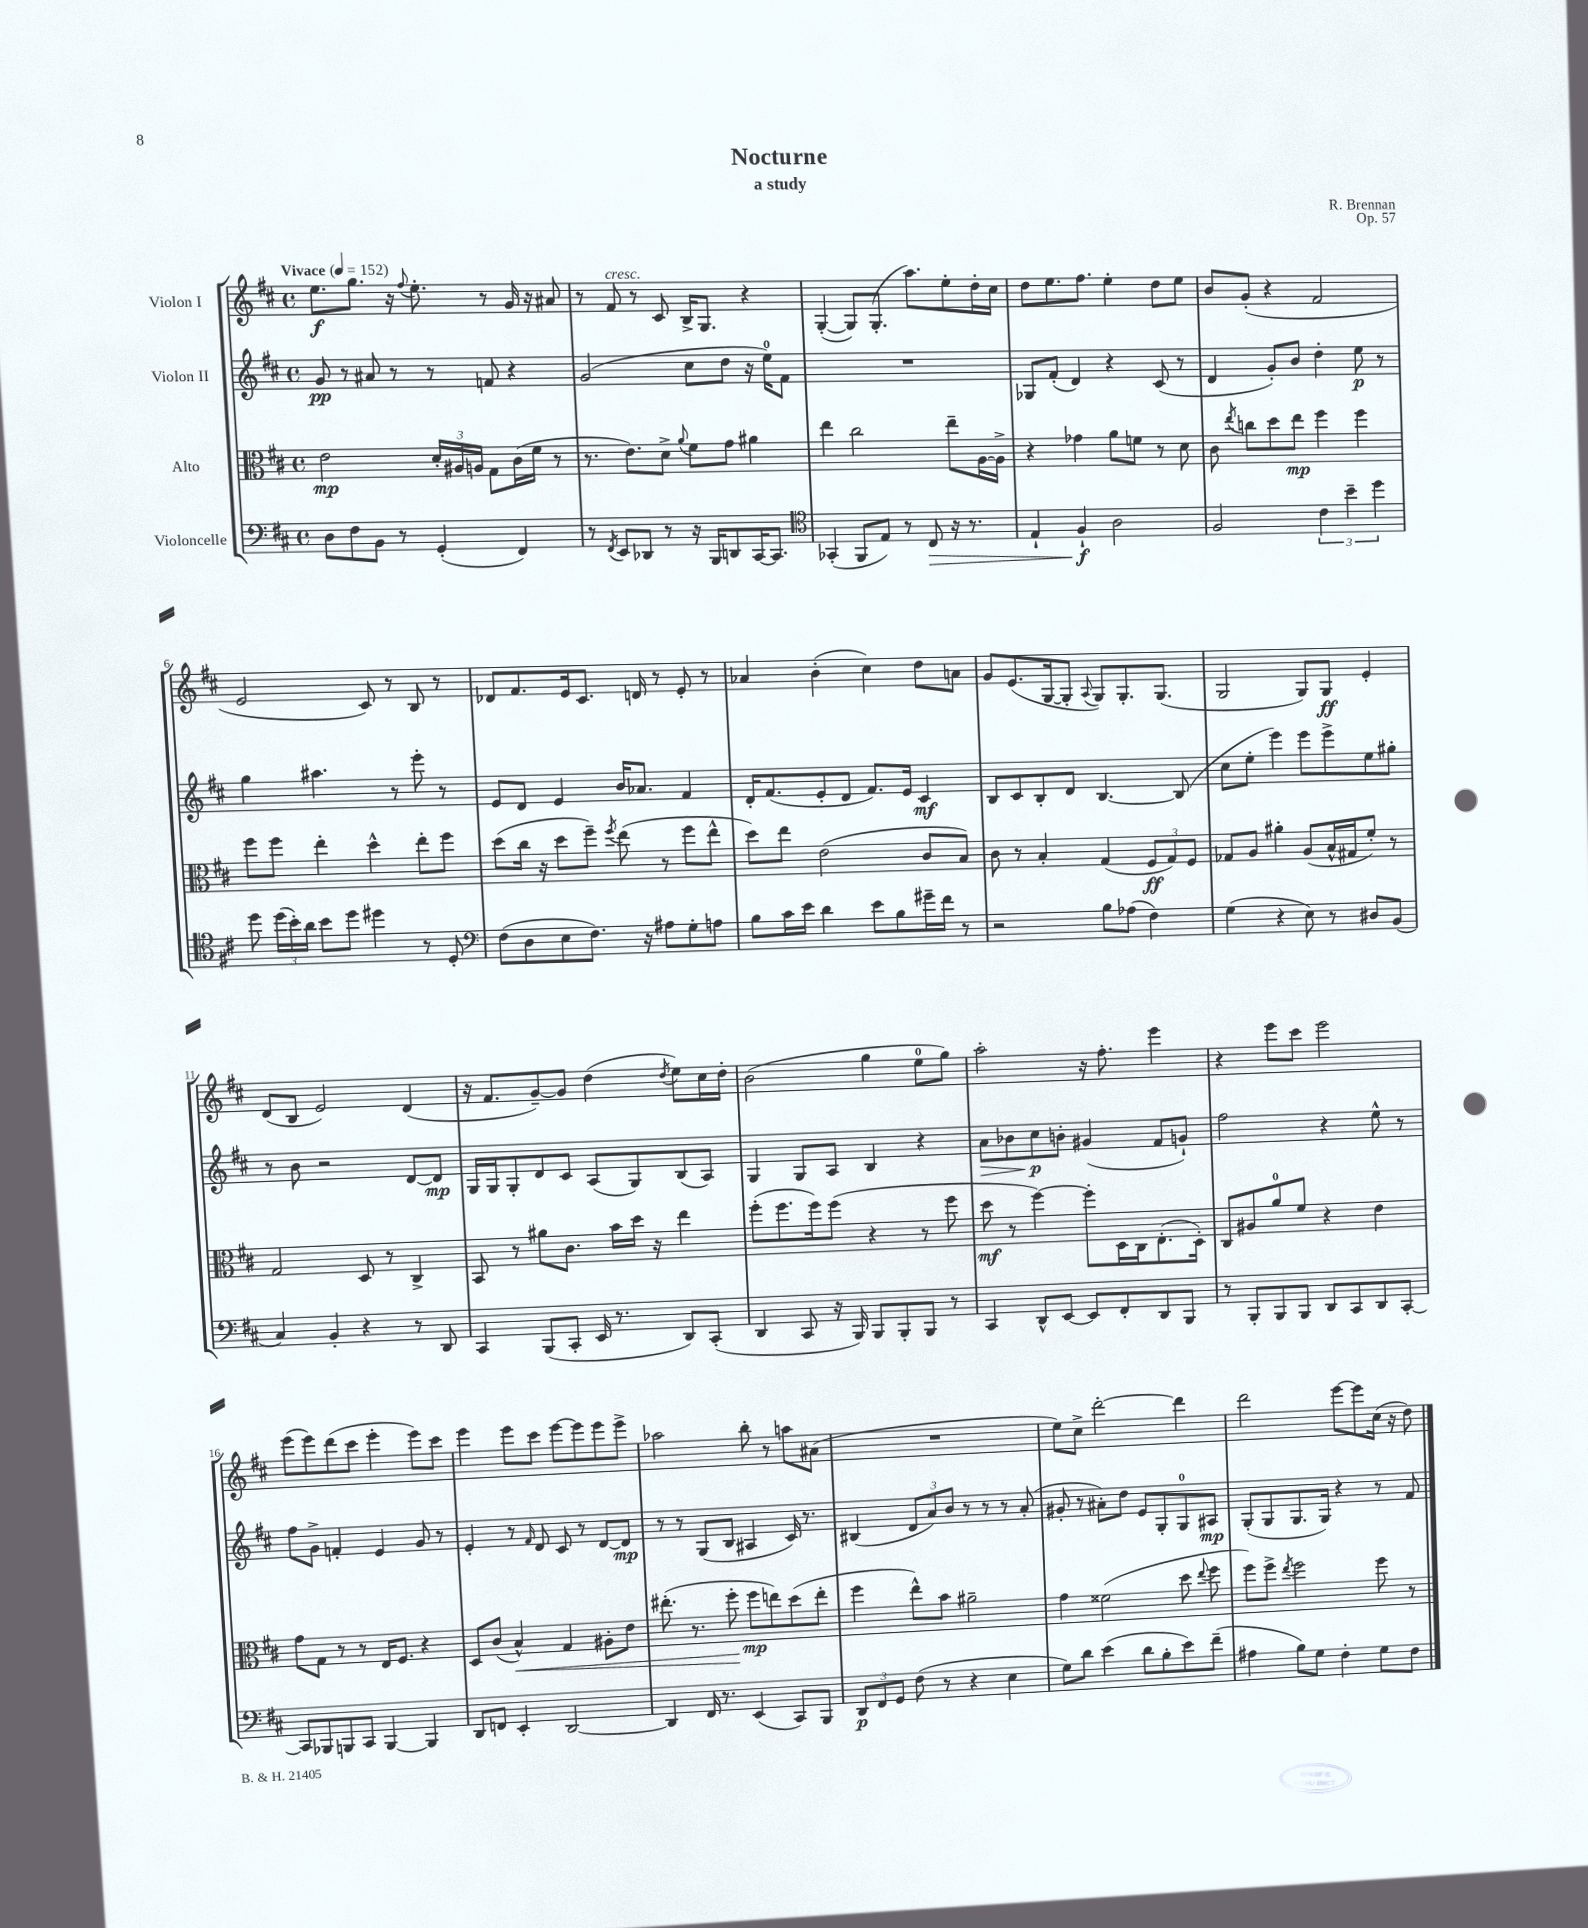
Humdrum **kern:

**kern	**dynam	**kern	**dynam	**kern	**dynam	**kern	**dynam
*part4	*part4	*part3	*part3	*part2	*part2	*part1	*part1
*staff4	*staff4	*staff3	*staff3	*staff2	*staff2	*staff1	*staff1
*I"Violoncelle	*	*I"Alto	*	*I"Violon II	*	*I"Violon I	*
*clefF4	*	*clefC3	*	*clefG2	*	*clefG2	*
*k[f#c#]	*	*k[f#c#]	*	*k[f#c#]	*	*k[f#c#]	*
*M4/4	*	*M4/4	*	*M4/4	*	*M4/4	*
*met(c)	*	*met(c)	*	*met(c)	*	*met(c)	*
*MM152	*	*MM152	*	*MM152	*	*MM152	*
=1	=1	=1	=1	=1	=1	=1	=1
!	!	!	!	!	!	!LO:TX:a:B:t=Vivace	!
8D\L	.	2e\	mp	8g/	pp	8.ee\L	f
8F#\	.	.	.	8r	.	.	.
.	.	.	.	.	.	8.gg\J	.
8BB\J	.	.	.	8a#X/	.	.	.
8r	.	.	.	8r	.	16r	.
.	.	.	.	.	.	8qqff#/	.
.	.	.	.	.	.	8.ee'\	.
(4GG'/	.	24d'/LL	.	8r	.	.	.
.	.	24A#X/	.	.	.	.	.
.	.	24An/JJ	.	.	.	.	.
.	.	8G\L	.	8fn/	.	8r	.
4FF#/)	.	(16c#\L	.	4r	.	16g/	.
.	.	16f#\JJ	.	.	.	16r	.
.	.	8r	.	.	.	8a#X/	.
=2	=2	=2	=2	=2	=2	=2	=2
8r	.	8.r	.	(2g/	.	8r	.
8qFF#/	.	.	.	.	.	.	.
!	!	!	!	!	!	!LO:TX:a:i:t=cresc.	!
8EE/L	.	.	.	.	.	8f#/	.
.	.	8.e\L)	.	.	.	.	.
8DD-X/J	.	.	.	.	.	8r	.
8r	.	8d^\J	.	.	.	8c#/	.
.	.	8qqa/	.	.	.	.	.
16r	.	8f#\L	.	8cc#\L	.	16B^/KL	.
16BBB/KL	.	.	.	.	.	8.G/J	.
8DDn/	.	8g\J	.	8dd\J	.	.	.
[16CC#/K	.	4a#X\	.	16r	.	4r	.
8.CC#/J]	.	.	.	16ee\KL)	.	.	.
.	.	.	.	8f#\J	.	.	.
=3	=3	=3	=3	=3	=3	=3	=3
*clefC4	*	*	*	*	*	*	*
(4GG-X'/	.	4ee\	.	1r	.	([4G'/	.
8FF#/L	.	2cc#\	.	.	.	8G/L])	.
8E/J)	.	.	.	.	.	(8.G'/J	.
8r	.	.	.	.	.	.	.
.	.	.	.	.	.	8.aa\L)	.
!	!LO:HP:b	!	!	!	!	!	!
8C#/	>	.	.	.	.	.	.
16r	.	8ee~\L	.	.	.	8ee'\	.
8.r	.	.	.	.	.	.	.
.	.	[16A\L	.	.	.	16dd'\L	.
.	.	16A^\JJ]	.	.	.	16cc#\JJ	.
=4	=4	=4	=4	=4	=4	=4	=4
4E`/	.	4r	.	8G-X/L	.	8dd\L	.
.	.	.	.	(8f#'/J	.	8.ee\	.
4F#`/	f	4g-X\	.	4d/)	.	.	.
.	.	.	.	.	.	8.ff#\J	.
2A\	]	8a\L	.	4r	.	4ee'\	.
.	.	8fn\J	.	.	.	.	.
.	.	8r	.	(8c#/	.	8dd\L	.
.	.	8d\	.	8r	.	8ee\J	.
=5	=5	=5	=5	=5	=5	=5	=5
2F#/	.	8c#\	.	4d/	.	8b/L	.
.	.	8qee/	.	.	.	.	.
.	.	8ccn\L	.	.	.	(8g'/J	.
.	.	8dd\	.	8g'/L)	.	4r	.
.	.	8ee\J	mp	8b/J	.	.	.
6c#\	.	4ff#\	.	4dd'\	.	2f#/	.
6b~\	.	.	.	.	.	.	.
.	.	4ff#\	.	8ee\	p	.	.
6dd\	.	.	.	.	.	.	.
.	.	.	.	8r	.	.	.
!!LO:LB:g=z
=6	=6	=6	=6	=6	=6	=6	=6
8dd\	.	8ff#\L	.	4gg\	.	2e/	.
(24dd\LL	.	8ff#\J	.	.	.	.	.
24b'\)	.	.	.	.	.	.	.
24a\JJ	.	.	.	.	.	.	.
8b\L	.	4ee'\	.	4.aa#X\	.	.	.
8dd\J	.	.	.	.	.	.	.
4dd#X\	.	4dd^^\	.	.	.	8c#/)	.
.	.	.	.	8r	.	8r	.
8r	.	8ee'\L	.	8eee'\	.	8B/	.
8D'/	.	8ff#\J	.	8r	.	8r	.
=7	=7	=7	=7	=7	=7	=7	=7
*clefF4	*	*	*	*	*	*	*
(8F#\L	.	(8dd\L	.	8e/L	.	8d-X/L	.
8D\	.	16cc#\Jk	.	8d/J	.	8.f#/	.
.	.	16r	.	.	.	.	.
8E\	.	8dd\L	.	4e/	.	.	.
.	.	.	.	.	.	16e/k	.
8.F#\J)	.	8ff#~\J)	.	.	.	8.c#/J	.
.	.	8qff#/	.	.	.	.	.
.	.	(8ee\	.	16b/KL	.	.	.
16r	.	.	.	8.a-X/J	.	16dn/	.
8A#X\L	.	8r	.	.	.	8r	.
8G'\	.	8ff#\L	.	4f#/	.	8e'/	.
8An\J	.	8ee^^\J	.	.	.	8r	.
=8	=8	=8	=8	=8	=8	=8	=8
8B\L	.	8dd\L)	.	16d'/KL	.	4a-X/	.
.	.	.	.	(8.f#/	.	.	.
16c#\L	.	8ee\J	.	.	.	.	.
16e\JJ	.	.	.	.	.	.	.
4d\	.	(2e\	.	8e'/	.	(4b'\	.
.	.	.	.	8d/J	.	.	.
8e\L	.	.	.	8.f#/L)	.	4cc#\)	.
8B\	.	.	.	.	.	.	.
.	.	.	.	16e/Jk	.	.	.
16g#X~\L	.	8c#/L	.	4c#/	mf	8dd\L	.
16f#\JJ	.	.	.	.	.	.	.
8r	.	8B/J)	.	.	.	8an\J	.
=9	=9	=9	=9	=9	=9	=9	=9
2r	.	8c#\	.	8B/L	.	8g/L	.
.	.	8r	.	8c#/	.	(8.e/	.
.	.	4B'/	.	8B'/	.	.	.
.	.	.	.	.	.	[16G/k	.
.	.	.	.	8d/J	.	8G'/J]	.
.	.	.	.	.	.	8qqA/	.
8B\L	.	(4G/	.	[4.B/	.	8G/L)	.
(8A-X\J	.	.	.	.	.	8.G'/	.
4F#\)	.	12F#/L	ff	.	.	.	.
.	.	.	.	.	.	(8.G/J	.
.	.	12G/)	.	.	.	.	.
.	.	.	.	(8B/]	.	.	.
.	.	12F#/J	.	.	.	.	.
=10	=10	=10	=10	=10	=10	=10	=10
(4G\	.	8G-X/L	.	8cc#\L	.	2G/	.
.	.	8A/J	.	8ee'\J	.	.	.
4r	.	4a#X'\	.	4eee\)	.	.	.
8E\)	.	(8A/L	.	8eee\L	.	8G/L)	.
8r	.	16B^^/L	.	8eee^\	.	8G/J	ff
.	.	16G#X/J	.	.	.	.	.
8D#X/L	.	8f#'/J)	.	8ee\	.	4e'/	.
(8BB/J	.	8r	.	8gg#X'\J	.	.	.
!!LO:LB:g=z
=11	=11	=11	=11	=11	=11	=11	=11
4C#/)	.	2G/	.	8r	.	(8d/L	.
.	.	.	.	8b\	.	8B/J	.
4BB'/	.	.	.	2r	.	2e/)	.
4r	.	8D/	.	.	.	.	.
.	.	8r	.	.	.	.	.
8r	.	4C#^/	.	[8d/L	.	(4d/	.
8DD/	.	.	.	8d/J]	mp	.	.
=12	=12	=12	=12	=12	=12	=12	=12
4CC#/	.	8BB/	.	16G/LL	.	16r	.
.	.	.	.	16G/J	.	8.f#/L	.
.	.	8r	.	8G'/	.	.	.
(8BBB/L	.	8a#X\L	.	8d/	.	[8g~/)	.
8CC#'/J	.	8.c#\J	.	8c#/J	.	8g/J]	.
16EE/	.	.	.	(8A/L	.	(4dd\	.
8.r	.	16b\LL	.	.	.	.	.
.	.	16dd\JJ	.	8G/)	.	.	.
.	.	16r	.	.	.	.	.
.	.	.	.	.	.	8qdd/	.
8DD/L)	.	4ee\	.	(8B/	.	8ee\L)	.
(8CC#'/J	.	.	.	8A/J)	.	16cc#\L	.
.	.	.	.	.	.	16dd'\JJ	.
=13	=13	=13	=13	=13	=13	=13	=13
4DD/	.	(8ff#'\L	.	4G/	.	(2b\	.
.	.	8.ff#\	.	.	.	.	.
8CC#/	.	.	.	8G/L	.	.	.
.	.	16ff#\k)	.	.	.	.	.
16r	.	(8ff#\J	.	8A/J	.	.	.
16BBB/)	.	.	.	.	.	.	.
8BBB/L	.	4r	.	4B/	.	4gg\	.
8BBB'/	.	.	.	.	.	.	.
8BBB/J	.	8r	.	4r	.	8ee\L	.
8r	.	8ff#\	.	.	.	8gg\J)	.
=14	=14	=14	=14	=14	=14	=14	=14
!	!	!	!	!	!LO:HP:b	!	!
4CC#/	.	8dd\	mf	8a\L	>	2aa'\	.
.	.	8r	.	8b-X\	.	.	.
8DD^^/L	.	[4ff#\)	.	8cc#\	p	.	.
[8EE/J	.	.	.	8bn'\J	]	.	.
8EE/L]	.	8ff#'\L]	.	(4g#X/	.	16r	.
.	.	.	.	.	.	8.ff#'\	.
8FF#'/	.	16D\L	.	.	.	.	.
.	.	16C#\J	.	.	.	.	.
8DD/	.	(8.E'\	.	8f#/L	.	4eee\	.
8BBB/J	.	.	.	8gn`/J)	.	.	.
.	.	16D'\Jk)	.	.	.	.	.
=15	=15	=15	=15	=15	=15	=15	=15
8r	.	8C#/L	.	2ff#\	.	4r	.
8BBB'/L	.	8A#X/	.	.	.	.	.
8BBB/	.	8a/	.	.	.	8eee\L	.
8BBB/J	.	8f#/J	.	.	.	8ccc#\J	.
8DD/L	.	4r	.	4r	.	2eee\	.
8CC#/	.	.	.	.	.	.	.
8DD/	.	4e\	.	8ee^^\	.	.	.
[8CC#'/J	.	.	.	8r	.	.	.
!!LO:LB:g=z
=16	=16	=16	=16	=16	=16	=16	=16
8CC#/L]	.	8g\L	.	8ff#\L	.	(8eee\L	.
8BBB-X/	.	8G\J	.	8g^\J	.	8eee\)	.
8BBBn/	.	8r	.	4fn'/	.	(8ddd\	.
8CC#/J	.	8r	.	.	.	8ccc#\J	.
[4BBB/	.	16E/KL	.	4e/	.	4eee'\	.
.	.	8.F#/J	.	.	.	.	.
4BBB/]	.	4r	.	8g/	.	8eee\L)	.
.	.	.	.	8r	.	8ccc#\J	.
=17	=17	=17	=17	=17	=17	=17	=17
8DD/L	.	8D/L	.	4e'/	.	4eee\	.
8FFn/J	.	(8c#/J	.	.	.	.	.
!	!	!	!LO:HP:b	!	!	!	!
4EE'/	.	4B^^/)	<	8r	.	8eee\L	.
.	.	.	.	16qqf#/	.	.	.
.	.	.	.	8d/	.	8ccc#\J	.
[2DD/	.	4G/	.	8c#/	.	[8eee\L	.
.	.	.	.	8r	.	8eee\]	.
.	.	8A#X'\L	.	[8d/L	.	8eee\	.
.	.	8e\J	.	8d/J]	mp	8eee^\J	.
=18	=18	=18	=18	=18	=18	=18	=18
4DD/]	.	(8.ee#X'\	.	8r	.	2aa-X\	.
.	.	.	.	8r	.	.	.
.	.	8.r	.	.	.	.	.
16FF#/	.	.	.	(8G/L	.	.	.
8.r	.	.	.	.	.	.	.
.	.	8ff#'\	.	8B/J	.	.	.
(4EE/	.	8ff#\L	[ mp	4A#X/	.	8bb'\	.
.	.	8een\)	.	.	.	8r	.
8CC#/L)	.	(8dd\	.	16c#/)	.	8aan\L	.
.	.	.	.	8.r	.	.	.
8BBB/J	.	8ee'\J	.	.	.	(8a#X\J	.
=19	=19	=19	=19	=19	=19	=19	=19
12DD/L	p	4ff#\	.	(4B#X/	.	1r	.
12FF#/	.	.	.	.	.	.	.
12GG/J	.	.	.	.	.	.	.
(8F#\	.	8ee^^\L)	.	12d/L	.	.	.
.	.	.	.	12a/)	.	.	.
8r	.	8b\J	.	.	.	.	.
.	.	.	.	12b/J	.	.	.
4r	.	2a#X~\	.	8r	.	.	.
.	.	.	.	8r	.	.	.
4E\	.	.	.	8r	.	.	.
.	.	.	.	(8a'/	.	.	.
=20	=20	=20	=20	=20	=20	=20	=20
8G\L)	.	4g\	.	8g#X'/	.	8ee\L)	.
8d\J	.	.	.	8r	.	8cc#^\J	.
(4e\	.	(2f##X\	.	8a#X'\L)	.	[2ddd'\	.
.	.	.	.	8dd\J	.	.	.
8d\L	.	.	.	8e/L	.	.	.
8B'\	.	.	.	8G'/	.	.	.
8e\)	.	8dd\	.	8G/	.	4ddd\]	.
.	.	8qqee/	.	.	.	.	.
(8f#~\J	.	8ff#\	.	8A#X/J	mp	.	.
=21	=21	=21	=21	=21	=21	=21	=21
4A#X\	.	8ff#\L)	.	(8G'/L	.	2ddd\	.
.	.	8ff#^\J	.	8G/	.	.	.
.	.	8qee/	.	.	.	.	.
8B\L)	.	2ff#\	.	8.G/	.	.	.
8G\J	.	.	.	.	.	.	.
.	.	.	.	16G/Jk)	.	.	.
4F#'\	.	.	.	4r	.	[8eee\L	.
.	.	.	.	.	.	8eee\]	.
8G\L	.	8ff#\	.	8r	.	(16cc#\Jk	.
.	.	.	.	.	.	16r	.
8F#\J	.	8r	.	8f#/	.	8dd\)	.
==	==	==	==	==	==	==	==
*-	*-	*-	*-	*-	*-	*-	*-
